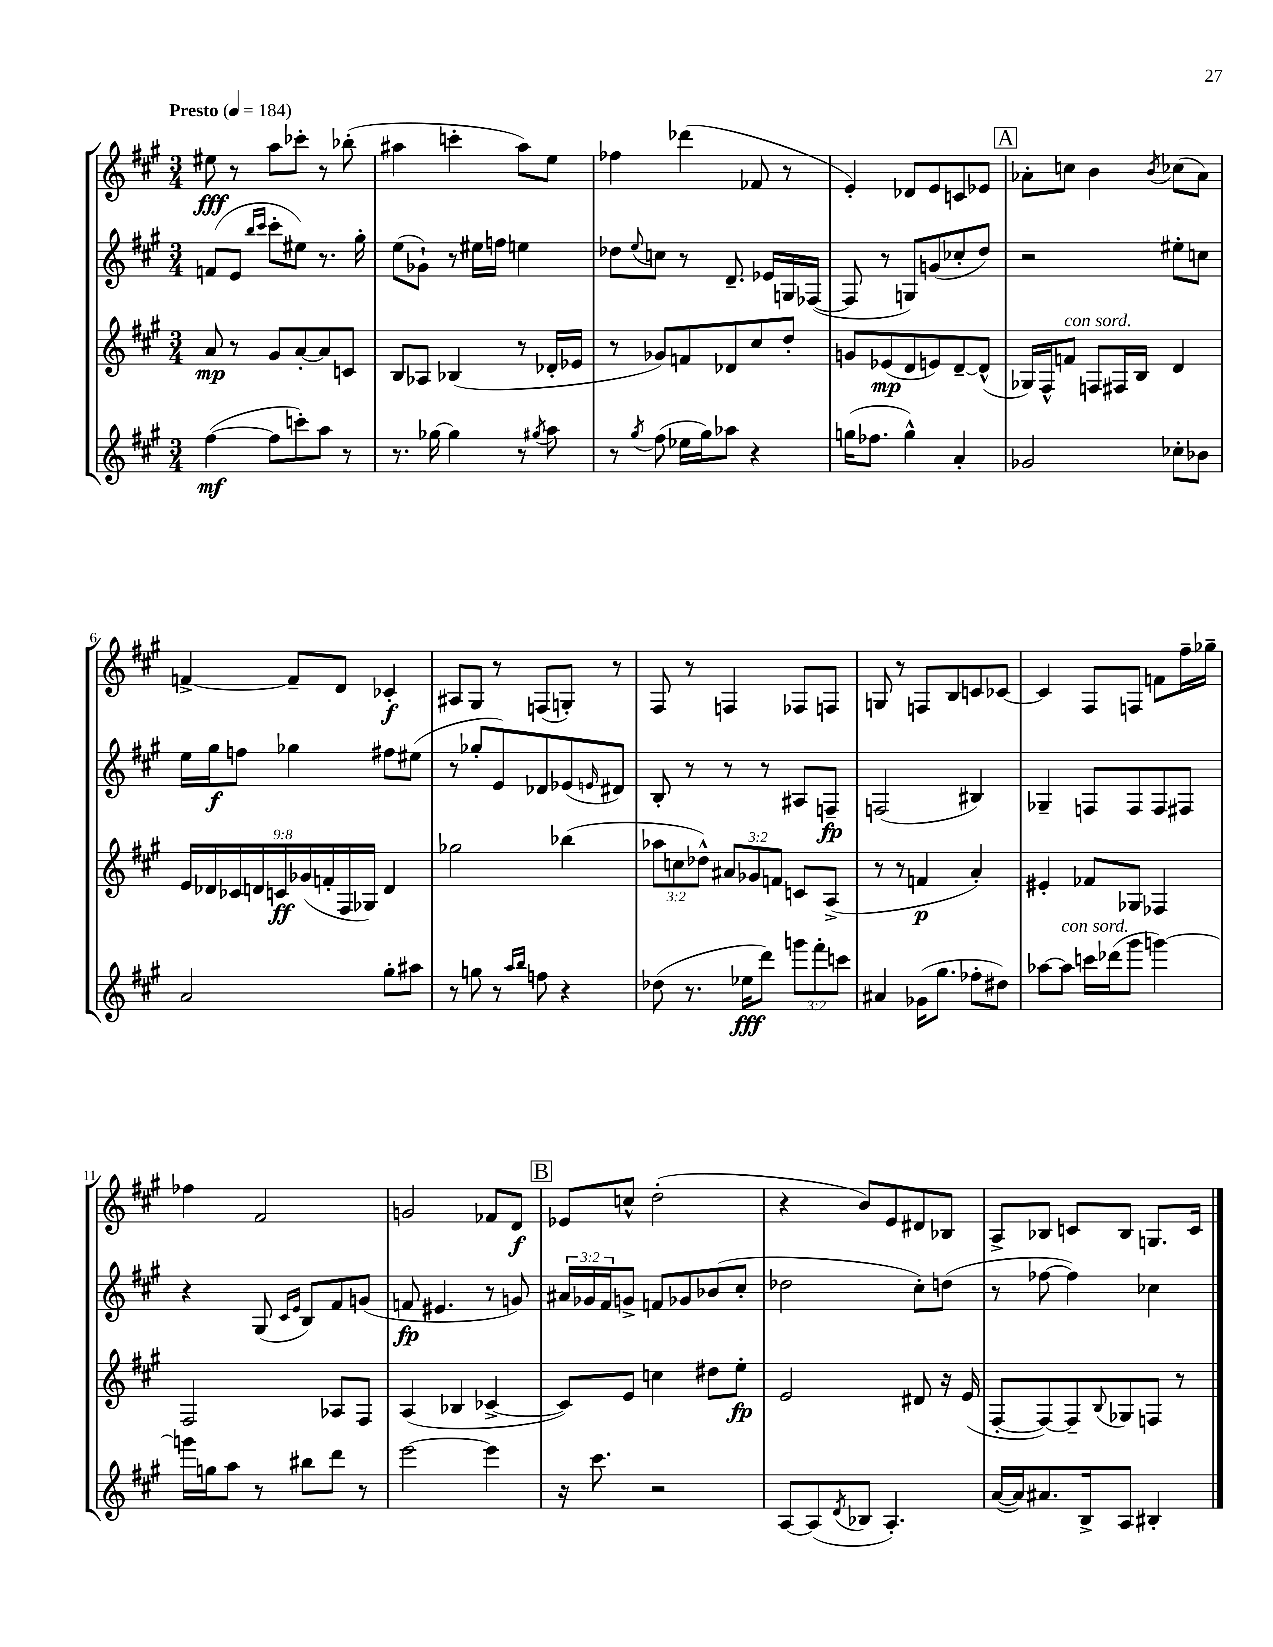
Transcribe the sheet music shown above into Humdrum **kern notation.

**kern	**dynam	**kern	**dynam	**kern	**dynam	**kern	**dynam
*part4	*part4	*part3	*part3	*part2	*part2	*part1	*part1
*staff4	*staff4	*staff3	*staff3	*staff2	*staff2	*staff1	*staff1
*clefG2	*	*clefG2	*	*clefG2	*	*clefG2	*
*k[f#c#g#]	*	*k[f#c#g#]	*	*k[f#c#g#]	*	*k[f#c#g#]	*
*M3/4	*	*M3/4	*	*M3/4	*	*M3/4	*
*MM184	*	*MM184	*	*MM184	*	*MM184	*
=1	=1	=1	=1	=1	=1	=1	=1
!	!	!	!	!	!	!LO:TX:a:B:t=Presto	!
([4ff#\	mf	8a/	mp	(8fn/L	.	8ee#X\	fff
.	.	8r	.	8e/J	.	8r	.
.	.	.	.	16qqbb/LL	.	.	.
.	.	.	.	16qqccc#/JJ	.	.	.
8ff#\L]	.	8g#/L	.	8ccc#'\L	.	8aa\L	.
8cccn'\)	.	[8a'/	.	8ee#X\J)	.	8ccc-X'\J	.
8aa\J	.	8a/]	.	8.r	.	8r	.
8r	.	8cn/J	.	.	.	(8bb-X'\	.
.	.	.	.	16gg#'\	.	.	.
=2	=2	=2	=2	=2	=2	=2	=2
8.r	.	8B/L	.	(8ee\L	.	4aa#X\	.
.	.	8A-X/J	.	8g-X`\J)	.	.	.
[16gg-X\	.	.	.	.	.	.	.
4gg-\]	.	(4B-X/	.	8r	.	4cccn'\	.
.	.	.	.	16ee#X\LL	.	.	.
.	.	.	.	16ffn\JJ	.	.	.
8r	.	8r	.	4een\	.	8aa#\L)	.
8qgg#X/	.	.	.	.	.	.	.
8aa\	.	16d-X'/LL	.	.	.	8ee\J	.
.	.	16e-X/JJ	.	.	.	.	.
=3	=3	=3	=3	=3	=3	=3	=3
8r	.	8r	.	8dd-X\L	.	4ff-X\	.
8qgg#/	.	.	.	8qqee/	.	.	.
(8ff#\	.	8g-X/L)	.	8ccn\J	.	.	.
16ee-X\LL	.	8fn/	.	8r	.	(4ddd-X\	.
16gg#\J)	.	.	.	.	.	.	.
8aa-X\J	.	8d-X/	.	8.d~/	.	.	.
4r	.	8cc#/	.	.	.	8f-X/	.
.	.	.	.	16e-X/LL	.	.	.
.	.	8dd'/J	.	16Gn/	.	8r	.
.	.	.	.	([16F-X/JJ	.	.	.
=4	=4	=4	=4	=4	=4	=4	=4
(16ggn\KL	.	8gn/L	.	8F-/]	.	4e'/)	.
8.ff-X\J	.	.	.	.	.	.	.
.	.	(8e-X/	mp	8r	.	.	.
4gg^^\)	.	8d/	.	8Gn/L)	.	8d-X/L	.
.	.	8en/)	.	(8gn/	.	8e/	.
4a'/	.	[8d~/	.	8cc-X'/	.	8cn/	.
.	.	(8d^^/J]	.	8dd/J)	.	8e-X/J	.
!!LO:REH:place=s1:t=A
=5	=5	=5	=5	=5	=5	=5	=5
2g-X/	.	16G-X/LL)	.	2r	.	8a-X'\L	.
.	.	16F#^^/J	.	.	.	.	.
!	!	!LO:TX:a:i:t=con sord.	!	!	!	!	!
.	.	8fn/J	.	.	.	8ccn\J	.
.	.	8Fn/L	.	.	.	4b\	.
.	.	16F#X/L	.	.	.	.	.
.	.	16B/JJ	.	.	.	.	.
.	.	.	.	.	.	8qb/	.
8cc-X'\L	.	4d/	.	8ee#X'\L	.	(8cc-X\L	.
8b-X\J	.	.	.	8ccn\J	.	8a-\J)	.
!!LO:LB:g=z
=6	=6	=6	=6	=6	=6	=6	=6
2a/	.	18e/LL	.	16ee\LL	.	[4fn^/	.
.	.	18d-X/	.	.	.	.	.
.	.	.	.	16gg#\J	f	.	.
.	.	18c-X/	.	.	.	.	.
.	.	.	.	8ffn\J	.	.	.
.	.	18dn/	.	.	.	.	.
.	.	18cn/	ff	.	.	.	.
.	.	.	.	4gg-X\	.	8f~/L]	.
.	.	(18g-X/	.	.	.	.	.
.	.	18fn'/	.	.	.	.	.
.	.	.	.	.	.	8d/J	.
.	.	18F#/	.	.	.	.	.
.	.	18G-X/JJ)	.	.	.	.	.
8gg#'\L	.	4d/	.	8ff#X\L	.	4c-X'/	f
8aa#X\J	.	.	.	(8ee#X\J	.	.	.
=7	=7	=7	=7	=7	=7	=7	=7
8r	.	2gg-X\	.	8r	.	8A#X/L	.
8ggn\	.	.	.	8gg-X'/L	.	8G#/J	.
8r	.	.	.	8e/)	.	8r	.
16qqaa/LL	.	.	.	.	.	.	.
16qqbb/JJ	.	.	.	.	.	.	.
8ffn\	.	.	.	8d-X/	.	(8Fn/L	.
4r	.	(4bb-X\	.	(8e-X/	.	8Gn'/J)	.
.	.	.	.	16qqen/	.	.	.
.	.	.	.	8d#X/J)	.	8r	.
=8	=8	=8	=8	=8	=8	=8	=8
(8dd-X\	.	12aa-X\L	.	8B'/	.	8F#/	.
.	.	12ccn\	.	.	.	.	.
8.r	.	.	.	8r	.	8r	.
.	.	12dd-X^^\J)	.	.	.	.	.
.	.	12a#X/L	.	8r	.	4Fn/	.
16ee-X\KL	fff	.	.	.	.	.	.
.	.	12g-X/	.	.	.	.	.
8ddd\J)	.	.	.	8r	.	.	.
.	.	12fn/J	.	.	.	.	.
12gggn\L	.	8cn/L	.	8A#X/L	.	8F-X/L	.
12fff#'\	.	.	.	.	.	.	.
.	.	(8A^/J	.	8Fn~/J	fp	8Fn/J	.
12cccn\J	.	.	.	.	.	.	.
=9	=9	=9	=9	=9	=9	=9	=9
4a#X/	.	8r	.	(2Fn/	.	8Gn/	.
.	.	8r	.	.	.	8r	.
(16g-X\KL	.	4fn/	p	.	.	8Fn/L	.
8.gg#\J	.	.	.	.	.	.	.
.	.	.	.	.	.	8B/	.
8ff-X'\L	.	4a'/)	.	4B#X/)	.	8cn/	.
8dd#X\J)	.	.	.	.	.	[8c-X/J	.
=10	=10	=10	=10	=10	=10	=10	=10
[8aa-X\L	.	4e#X'/	.	4G-X~/	.	4c-/]	.
!LO:TX:a:i:t=con sord.	!	!	!	!	!	!	!
8aa-\J]	.	.	.	.	.	.	.
16cccn\LL	.	8f-X/L	.	8Fn/L	.	8F#/L	.
(16ddd-X\J	.	.	.	.	.	.	.
8ggg#\J	.	8G-X/J	.	8F/	.	8Fn/J	.
[4gggn\)	.	4F-X/	.	8F/	.	8fn\L	.
.	.	.	.	8F#X/J	.	16ff#~\L	.
.	.	.	.	.	.	16gg-X~\JJ	.
!!LO:LB:g=z
=11	=11	=11	=11	=11	=11	=11	=11
16gggn\LL]	.	2F#/	.	4r	.	4ff-X\	.
16ggn\J	.	.	.	.	.	.	.
8aa\J	.	.	.	.	.	.	.
8r	.	.	.	(8G#/	.	2f#/	.
.	.	.	.	16qqc#/LL	.	.	.
.	.	.	.	16qqe/JJ	.	.	.
8bb#X\L	.	.	.	8B/L)	.	.	.
8ddd\J	.	8A-X/L	.	8f#/	.	.	.
8r	.	8F#/J	.	(8gn/J	.	.	.
=12	=12	=12	=12	=12	=12	=12	=12
[2eee\	.	(4A/	.	8fn/	fp	2gn/	.
.	.	.	.	4.e#X/	.	.	.
.	.	4B-X/	.	.	.	.	.
4eee\]	.	[4c-X^/	.	8r	.	8f-X/L	.
.	.	.	.	8gn/)	.	8d/J	f
!!LO:REH:place=s1:t=B
=13	=13	=13	=13	=13	=13	=13	=13
16r	.	8c-/L])	.	24a#X/LL	.	8e-X/L	.
.	.	.	.	24g-X/	.	.	.
8.ccc#\	.	.	.	.	.	.	.
.	.	.	.	24f#/J	.	.	.
.	.	8e/J	.	8gn^/J	.	8ccn^^/J	.
2r	.	4ccn\	.	8fn/L	.	(2dd'\	.
.	.	.	.	8g-X/	.	.	.
.	.	8dd#X\L	.	(8b-X/	.	.	.
.	.	8ee'\J	fp	8cc#'/J	.	.	.
=14	=14	=14	=14	=14	=14	=14	=14
[8A/L	.	2e/	.	2dd-X\	.	4r	.
(8A/]	.	.	.	.	.	.	.
8qd/	.	.	.	.	.	.	.
8B-X/J	.	.	.	.	.	8b/L)	.
4.A'/)	.	.	.	.	.	8e/	.
.	.	8d#X/	.	8cc#'\L)	.	8d#X/	.
.	.	16r	.	(8ddn\J	.	8B-X/J	.
.	.	(16e/	.	.	.	.	.
=15	=15	=15	=15	=15	=15	=15	=15
([16a/LL	.	[8F#'/L	.	8r	.	8A^/L	.
16a/J])	.	.	.	.	.	.	.
8.a#X/	.	8F#/_)	.	[8ff-X\	.	8B-X/J	.
.	.	8F#~/]	.	4ff-\])	.	8cn/L	.
16B^/k	.	.	.	.	.	.	.
.	.	8qqB/	.	.	.	.	.
8A/J	.	8G-X/	.	.	.	8B-/J	.
4B#X'/	.	8Fn/J	.	4cc-X\	.	8.Gn/L	.
.	.	8r	.	.	.	.	.
.	.	.	.	.	.	16c/Jk	.
==	==	==	==	==	==	==	==
*-	*-	*-	*-	*-	*-	*-	*-
